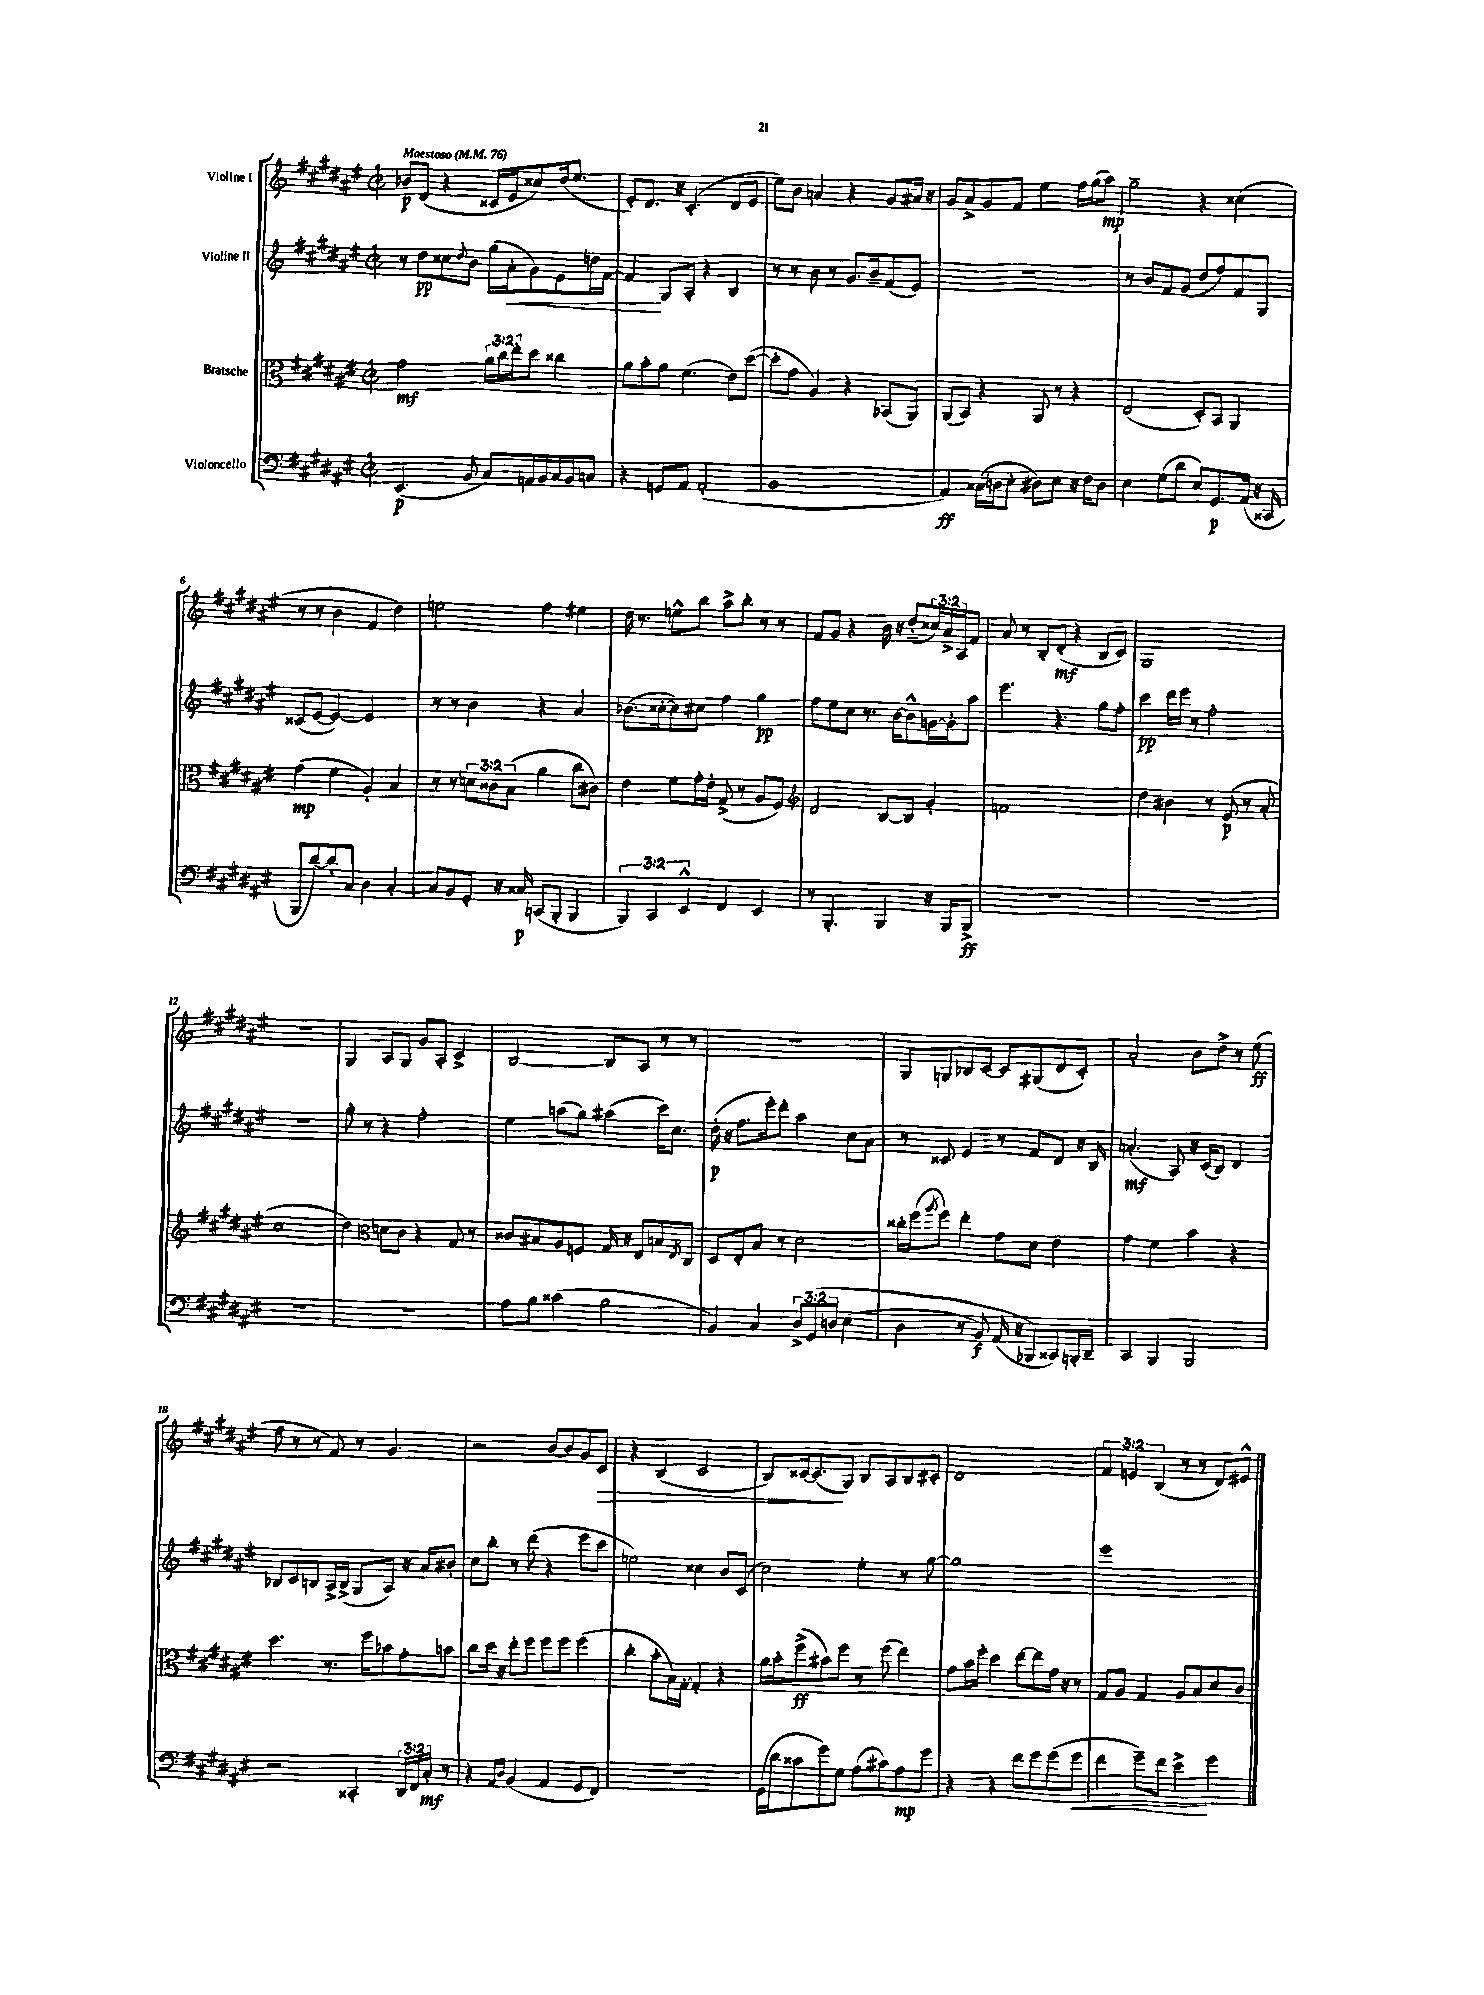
<<
\new StaffGroup <<
\new Staff = "s0" \with { instrumentName = "Violine I" } {
    \clef treble \key fis \major \defaultTimeSignature \time 2/2 \override Staff.TupletNumber.text = #tuplet-number::calc-fraction-text \tempo "Maestoso" 4 = 76
    bes'8\p dis'8( r4 cisis'16 eis'16 cisis''8) dis''16( eis''8. |
    eis'8-.) dis'8. r16 cis'4.-.( dis'8 eis'8 |
    eis''8) b'8 a'4 r4 gis'8 ais'16 r16 |
    gis'8 ais'8-> gis'8 fis'8 eis''4 fis''16 gis''16( ais''8\mp) |
    gis''2-- r4 cisis''4( |
    r8 r8 b'4 fis'4 dis''4) |
    e''2 fis''4 eis''4 |
    dis''16 r8. e''8-^ b''8 ais''8-> b''8-. r8 r8 |
    fis'8 gis'8 r4 b'16 r16 dis''8-_( \tuplet 3/2 { cisis''16) ais'16-> ais16 } fis'8 |
    ais'8 r8 b8-. dis'8-.\mf( r4 b8 cis'8) |
    gis1 |
    R1 |
    gis4 ais8 gis8 gis'8 ais8-. cis'4-> |
    b2~ b8 ais8 r8 r8 |
    r1 |
    gis8 g8 bes8 cis'8~ cis'8 gis8( dis'8 cis'8-.) |
    ais'2-. b'8 dis''8-> r8 eis''8\ff( |
    fis''8 r8 r8 fis'8) r8 gis'4. |
    r2 b'8~ b'8 gis'8 cis'8\> |
    r4 b4( cis'2 |
    b8) cisis'16~ cisis'8.\!( gis8) b8 ais8 b8 cis'8-. |
    dis'1 |
    \tuplet 3/2 { fis'4 e'4 b4( } r8 r8 dis'8) eis'8-^ \bar "|." |
}
\new Staff = "s1" \with { instrumentName = "Violine II" } {
    \clef treble \key fis \major \defaultTimeSignature \time 2/2
    r8 dis''8\pp cisis''8 \appoggiatura { dis''8 } b'8 gis''16( ais'16-.\< gis'8) eis'8 d''16 fis'16~ |
    fis'4\! gis8 ais8-. r4 b4 |
    r8 r8 b'8 r8 gis'8. b'16-- fis'8( eis'8) |
    R1 |
    r8 b'8 fis'8 gis'8( dis''8 fis''8) fis'8 gis8 |
    cisis'8( eis'8~ eis'4~) eis'2 |
    r8 r8 b'4 r4 ais'4 |
    bes'8.( cisis''16~-. cisis''8) cis''8 fis''4 gis''4\pp |
    fis''8 eis''8 cis''8 r8. b'16~ b'8-^ g'16~ g'16-. ais''8 |
    eis'''4. r4. gis''8 fis''8-. |
    cis'''4\pp dis'''16 eis'''16 r8 fis''2-. |
    R1 |
    gis''8-. r8 r4 fis''2-. |
    eis''4 a''8( gis''8) ais''4( cis'''16) cis''8. |
    dis''16-.\p( r16 fis''8. eis'''16-.) dis'''8-. ais''4 cis''8 ais'8 |
    r8 cisis'8 eis'4 r8 fis'8 dis'8 r16 b16 |
    a'4.-.\mf( ais8) r16 cis'16( b8) dis'4 |
    bes8 cis'8 b8 ais16-> b16->( gis8 ais8) r16 ais'16 bis'8-. |
    cis''8 b''8-. r8 dis'''8( r4 eis'''8 cis'''8 |
    e''2) cisis''4 b'8 cis'8( |
    cis''2) eis''4-. r8 gis''8~ |
    gis''1 |
    eis'''1 \bar "|." |
}
\new Staff = "s2" \with { instrumentName = "Bratsche" } {
    \clef alto \key fis \major \defaultTimeSignature \time 2/2 \override Staff.TupletNumber.text = #tuplet-number::calc-fraction-text
    gis'2\mf \tuplet 3/2 { ais'16 cis''16 eis''16-. } dis''8 cisis''4 |
    ais'8 b'8-. ais'8 fis'4.( eis'8) dis''8~( |
    dis''8-. gis'8 ais4) r4 bes,8( ais,8) |
    ais,8( b,8) r4 ais,8 r8 r4 |
    eis2( dis8-.) b,8 ais,4 |
    gis'4\mp( fis'4 ais4-.) b4 |
    r8 r8 \tuplet 3/2 { d'8 cisis'8 b8( } ais'4 cis''8 cis'8) |
    eis'4 fis'8 gis'16-. eis'16-. gis8->( r8 ais8 fis8) |
    \clef treble dis'2 b8~ b8 gis'4-. |
    f'1 |
    dis''4 bis'4 r8 eis'8\p( r8 ais'8-. |
    cis''1 |
    dis''4) \clef alto d'8 cis'8 r4 gis8 r8 |
    cisis'8 bis8 ais8 f8 gis16 r16 eis8 b8 \acciaccatura { eis8 } cis8 |
    dis8 eis8-. b8 r8 dis'2 |
    cisis''16-. fis''16( \acciaccatura { ais''8 } fis''8) eis''4-. gis'8 dis'8 eis'4 |
    gis'4 fis'4 b'4 r4 |
    dis''4. r8. fis''16 bes'8 gis'8-. b'8 |
    cis''8 dis''16 r16 eis''8-. fis''8 fis''8 fis''8 fis''4( |
    cis''4-. b'8-. b16) gis16~-. gis4-. r4 |
    ais'16 b'16-. fis''8->\ff( bis'8) fis''8 r8 fis''8( eis''4) |
    gis'8 b'16 fis''16-. dis''4 eis''8~ eis''8 gis'16 r16 r8 |
    gis8 ais8 gis4 ais8 b8 dis'8 cis'8 \bar "|." |
}
\new Staff = "s3" \with { instrumentName = "Violoncello" } {
    \clef bass \key fis \major \defaultTimeSignature \time 2/2 \override Staff.TupletNumber.text = #tuplet-number::calc-fraction-text
    eis,4.\p( b,8 cis8) a,16 b,16 cis16 b,16 c8 |
    r4 g,8 ais,8 ais,2-.( |
    b,1 |
    ais,4\ff) cisis16( d16 eis8-. dis8) eis8 r16 fis16 dis8 |
    eis4 gis8( dis'8 eis8) gis,8.\p ais,16( r16 cisis,16 |
    b,,8 dis'8~) dis'8-. cis8 dis4 cis4~-. |
    cis8 b,8 gis,8-. r16 cisis16\p c,8( b,,8-. b,,4 |
    \tuplet 3/2 { b,,4) cis,4 eis,4-^ } fis,4 eis,4 |
    r8 b,,4.-. b,,4 r16 b,,16 b,,8->\ff |
    R1 |
    R1 |
    R1 |
    R1 |
    ais8 b8 cisis'4( b2 |
    b,4) cis4 \tuplet 3/2 { dis8-> gis,8\( d8 } eis4( |
    dis4 r8 b,8\f) ais,16( r16 bes,,8\) cisis,8) b,,16-. dis,16-- |
    cis,4 b,,4 b,,2 |
    r2 cisis,4-. \tuplet 3/2 { dis,16 fis,16 cis16-.\mf } r8 |
    r4 \grace { ais,16 dis16 } b,4( ais,4 gis,8 fis,8) |
    r1 |
    gis,16( dis'16 cisis'8 gis'8) gis8 ais8( cis'8) ais8\mp gis'8 |
    r4 r4 fis'8 gis'8 gis'8( gis'8\< |
    fis'4 gis'8--) fis'8 eis'4->\! gis'4 \bar "|." |
}
>>
>>
